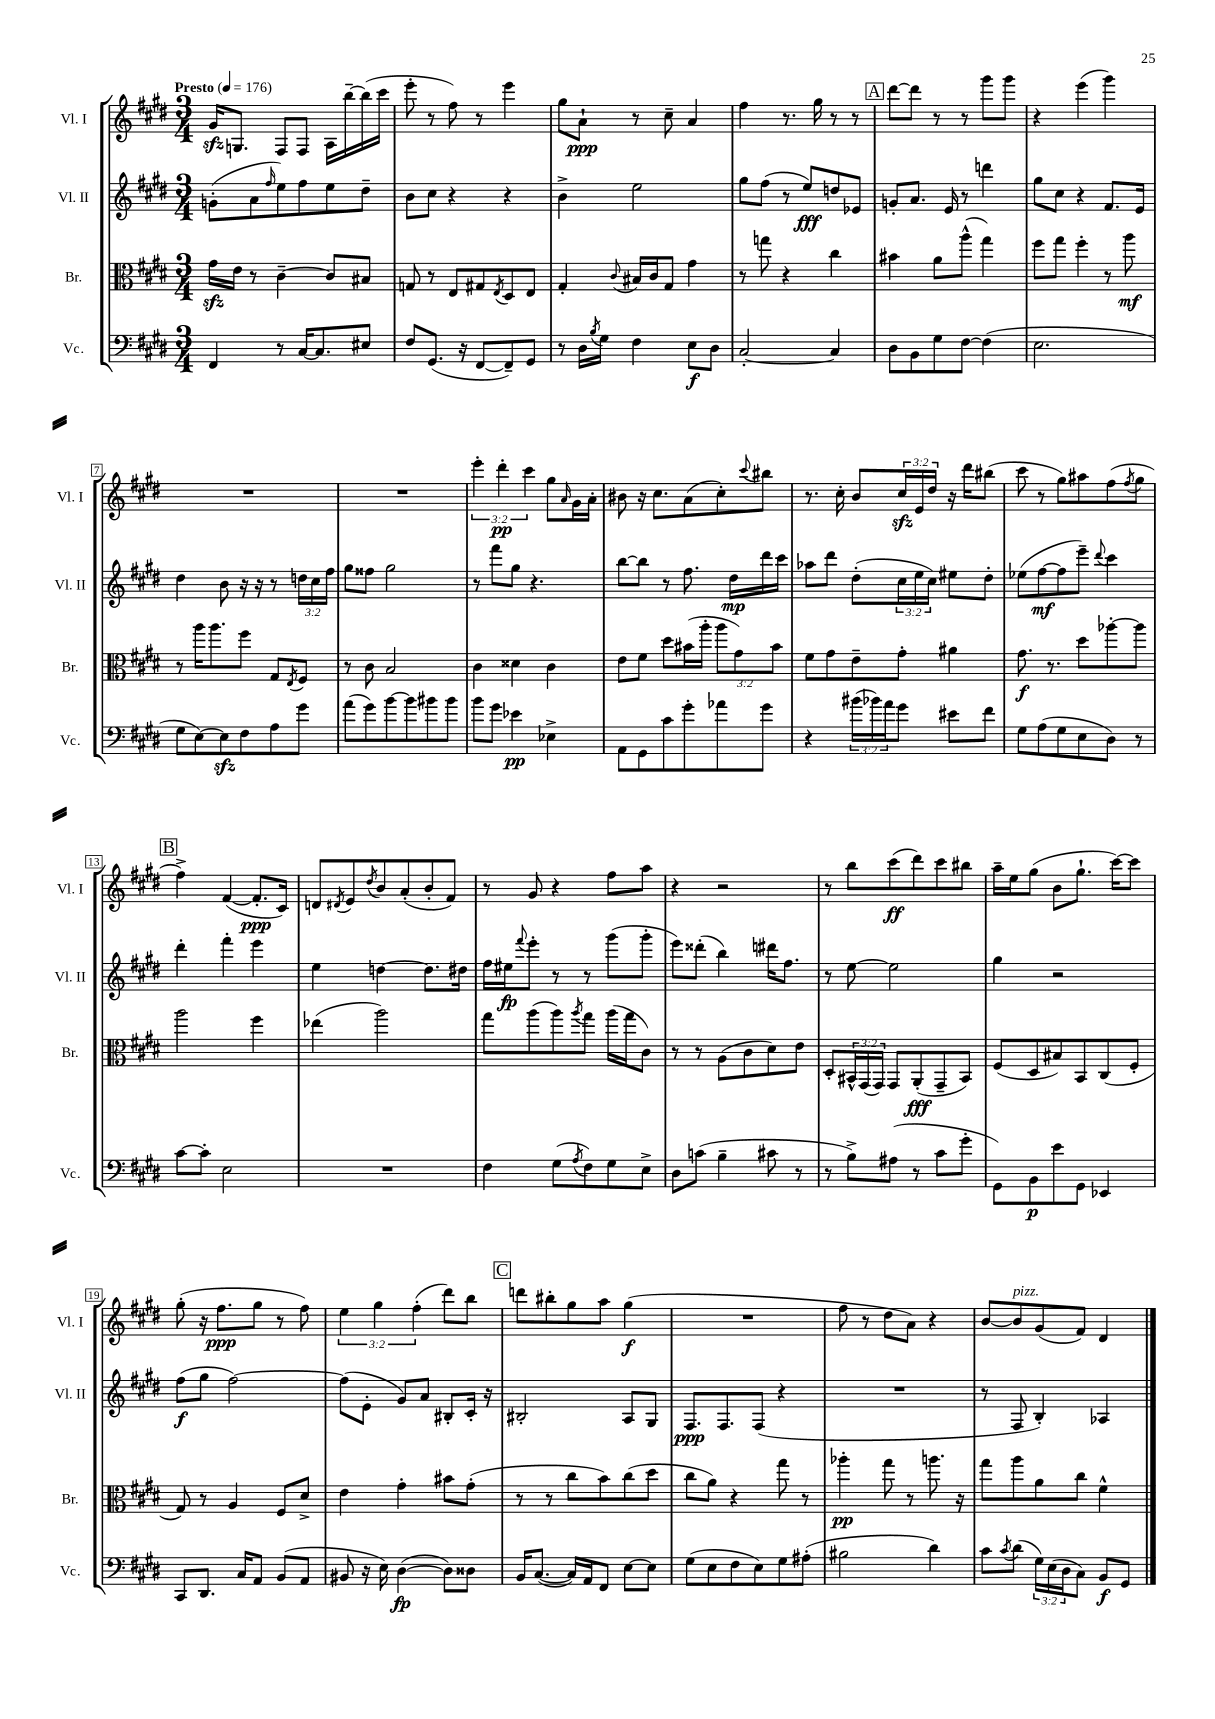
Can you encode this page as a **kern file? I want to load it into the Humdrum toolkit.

**kern	**kern	**kern	**kern
*staff4	*staff3	*staff2	*staff1
*clefF4	*clefC3	*clefG2	*clefG2
*k[f#c#g#d#]	*k[f#c#g#d#]	*k[f#c#g#d#]	*k[f#c#g#d#]
*M3/4	*M3/4	*M3/4	*M3/4
*MM176	*MM176	*MM176	*MM176
4FF#	16g#	(8g'	16g#
.	16e	.	8.G
.	8r	8a	.
.	.	16qqff#	.
8r	[4c#~	8ee)	8F#
[16C#	.	8ff#	8F#
8.C#]	.	.	.
.	8c#]	8ee	16A
.	.	.	[16bb~
8E#	8B#	8dd#~	(16bb]
.	.	.	16ccc#
=	=	=	=
8F#	8G	8b	8eee'
(8.GG#	8r	8cc#	8r
.	8E	4r	8ff#)
16r	.	.	.
[8FF#	8G#	.	8r
.	8qE	.	.
8FF#~])	8D#	4r	4eee
8GG#	8E	.	.
=	=	=	=
8r	4G#'	4b^	8gg#
16D#	.	.	8a`
8qB	.	.	.
16G#	.	.	.
.	8qqc#	.	.
4F#	16B#	2ee	8r
.	16c#	.	.
.	8G#	.	8cc#~
8E	4g#	.	4a
8D#	.	.	.
=	=	=	=
[2C#'	8r	8gg#	4ff#
.	8gg	(8ff#	.
.	4r	8r	8.r
.	.	8ee)	.
.	.	.	16gg#
4C#]	4cc#	8dd	8r
.	.	8e-	8r
=	=	=	=
8D#	4b#	8g'	[8ddd#
8BB	.	8.a	8ddd#]
8G#	8a	.	8r
.	.	16e	.
[8F#	(8aa^^	8r	8r
(4F#]	4gg#)	4ddd	8ggg#
.	.	.	8ggg#
=	=	=	=
2.E	8ff#	8gg#	4r
.	8gg#	8cc#	.
.	4ff#'	4r	(4eee
.	8r	8.f#	4ggg#)
.	8aa	.	.
.	.	16e	.
=	=	=	=
8G#	8r	4dd#	2.r
[8E)	16aa	.	.
.	8.aa	.	.
8E]	.	8b	.
8F#	8ff#	16r	.
.	.	16r	.
8A	8G#	8r	.
.	8qE	.	.
8g#	8F#	24dd	.
.	.	24cc#	.
.	.	24ff#	.
=	=	=	=
(8a	8r	8gg#	2.r
8g#)	8c#	8ff##	.
[8b	2B	2gg#	.
8b]	.	.	.
8b#	.	.	.
8b#	.	.	.
=	=	=	=
8b	4c#	8r	6eee'
8g#	.	8fff#	.
.	.	.	6ddd#'
4e-	4d##	8gg#	.
.	.	.	6ccc#
.	.	4.r	.
4E-^	4c#	.	8gg#
.	.	.	16qqa
.	.	.	16g#
.	.	.	16a'
=	=	=	=
8AA	8e	[8bb	8b#
8GG#	8f#	8bb]	16r
.	.	.	8.cc#
8c#	8dd#	8r	.
8g#'	(16b#	8.ff#	(8a
.	16aa'	.	.
8a-	12aa	.	8cc#')
.	.	16dd#	.
.	12g#)	.	.
.	.	.	8qqccc#
8g#	.	16ddd#	8bb#
.	12b#	.	.
.	.	16ccc#	.
=	=	=	=
4r	8f#	8aa-	8.r
.	8g#	8ddd#	.
.	.	.	16cc#'
(24b#	8e~	(8dd#'	8b
24b-)	.	.	.
24a	.	.	.
8g#	8g#'	24cc#	24cc#
.	.	24ee	24e
.	.	24cc#)	24dd#
8e#	4a#	8ee#	16r
.	.	.	16ddd#
8f#	.	8dd#'	(8bb#
=	=	=	=
8G#	8.g#	(8ee-	8ccc#
(8A	.	[8ff#	8r
.	8.r	.	.
8G#	.	8ff#]	8gg#)
8E	8dd#	8eee~)	8aa#
.	.	8qqddd#	.
8D#)	[8aa-'	4ccc#	(8ff#
.	.	.	8qff#
8r	8aa-]	.	8gg#
=	=	=	=
[8c#	2aa	4ddd#'	4ff#^)
8c#']	.	.	.
2E	.	4fff#'	([4f#
.	4ff#	4eee	8.f#']
.	.	.	16c#)
=	=	=	=
2.r	(4ee-	4ee	8d
.	.	.	8qd#
.	.	.	8e
.	.	.	8qdd#
.	2aa)	[4dd	8b
.	.	.	(8a'
.	.	8.dd]	8b'
.	.	.	8f#)
.	.	16dd#	.
=	=	=	=
4F#	8gg#	16ff#	8r
.	.	16ee#	.
.	.	8qqfff#	.
.	(8aa	8eee'	8g#
(8G#	8aa)	8r	4r
8qA	8qaa	.	.
8F#)	8gg#	8r	.
8G#	(16aa	(8ggg#	8ff#
.	16gg#	.	.
8E^	8c#)	8ggg#'	8aa
=	=	=	=
8D#	8r	8eee)	4r
(8c	8r	(8ddd##'	.
4B~	(8A	4bb)	2r
.	8c#	.	.
8c#	8d#)	16ddd#	.
.	.	8.ff#	.
8r	8e	.	.
=	=	=	=
8r	8D#'	8r	8r
8B^)	24BB#^^	[8ee	8bb
.	(24GG#	.	.
.	24GG#)	.	.
(8A#	8GG#	2ee]	(8ccc#
8r	(8AA'	.	8ddd#)
8c#	8GG#~	.	8ccc#
8g#'	8BB#)	.	8bb#
=	=	=	=
8GG#)	(8F#	4gg#	16aa~
.	.	.	16ee
8BB	8D#	.	(8gg#
8e	8B#)	2r	8b
8GG#	8BB	.	8.gg#`
4EE-	(8C#	.	.
.	.	.	[16ccc#)
.	8F#'	.	8ccc#]
=	=	=	=
8CC#	8G#)	(8ff#	(8gg#'
8.DD#	8r	8gg#	16r
.	.	.	8.ff#
.	4A	[2ff#)	.
16C#	.	.	.
8AA	.	.	8gg#
(8BB	8F#	.	8r
8AA	8d#^	.	8ff#)
=	=	=	=
8BB#	4e	(8ff#]	6ee
16r	.	8e'	.
.	.	.	6gg#
16E)	.	.	.
([4D#	4g#'	8g#)	.
.	.	.	(6ff#'
.	.	8a	.
8D#])	8b#	8B#'	8ddd#)
8D##	(8g#'	16c#'	8bb
.	.	16r	.
=	=	=	=
16BB	8r	2B#'	8ddd
([8.C#	.	.	.
.	8r	.	8bb#'
16C#])	8cc#	.	8gg#
16AA	.	.	.
8FF#	8b)	.	8aa
[8E	(8cc#	8A	(4gg#
8E]	8dd#	8G#	.
=	=	=	=
(8G#	8cc#	8.F#	2.r
8E	8a)	.	.
.	.	8.F#	.
8F#	4r	.	.
8E)	.	(8F#	.
8G#	8gg#	4r	.
(8A#'	8r	.	.
=	=	=	=
2B#	4aa-'	2.r	8ff#
.	.	.	8r
.	8gg#	.	8dd#
.	8r	.	8a)
4d#)	8.aa	.	4r
.	16r	.	.
=	=	=	=
8c#	8gg#	8r	[8b
8qc#	.	.	.
(8d#	8aa	8F#	8b]
24G#)	8a	4B')	(8g#
(24E	.	.	.
24D#	.	.	.
8C#)	8cc#	.	8f#)
8BB	4f#^^	4A-	4d#
8GG#	.	.	.
==	==	==	==
*-	*-	*-	*-
